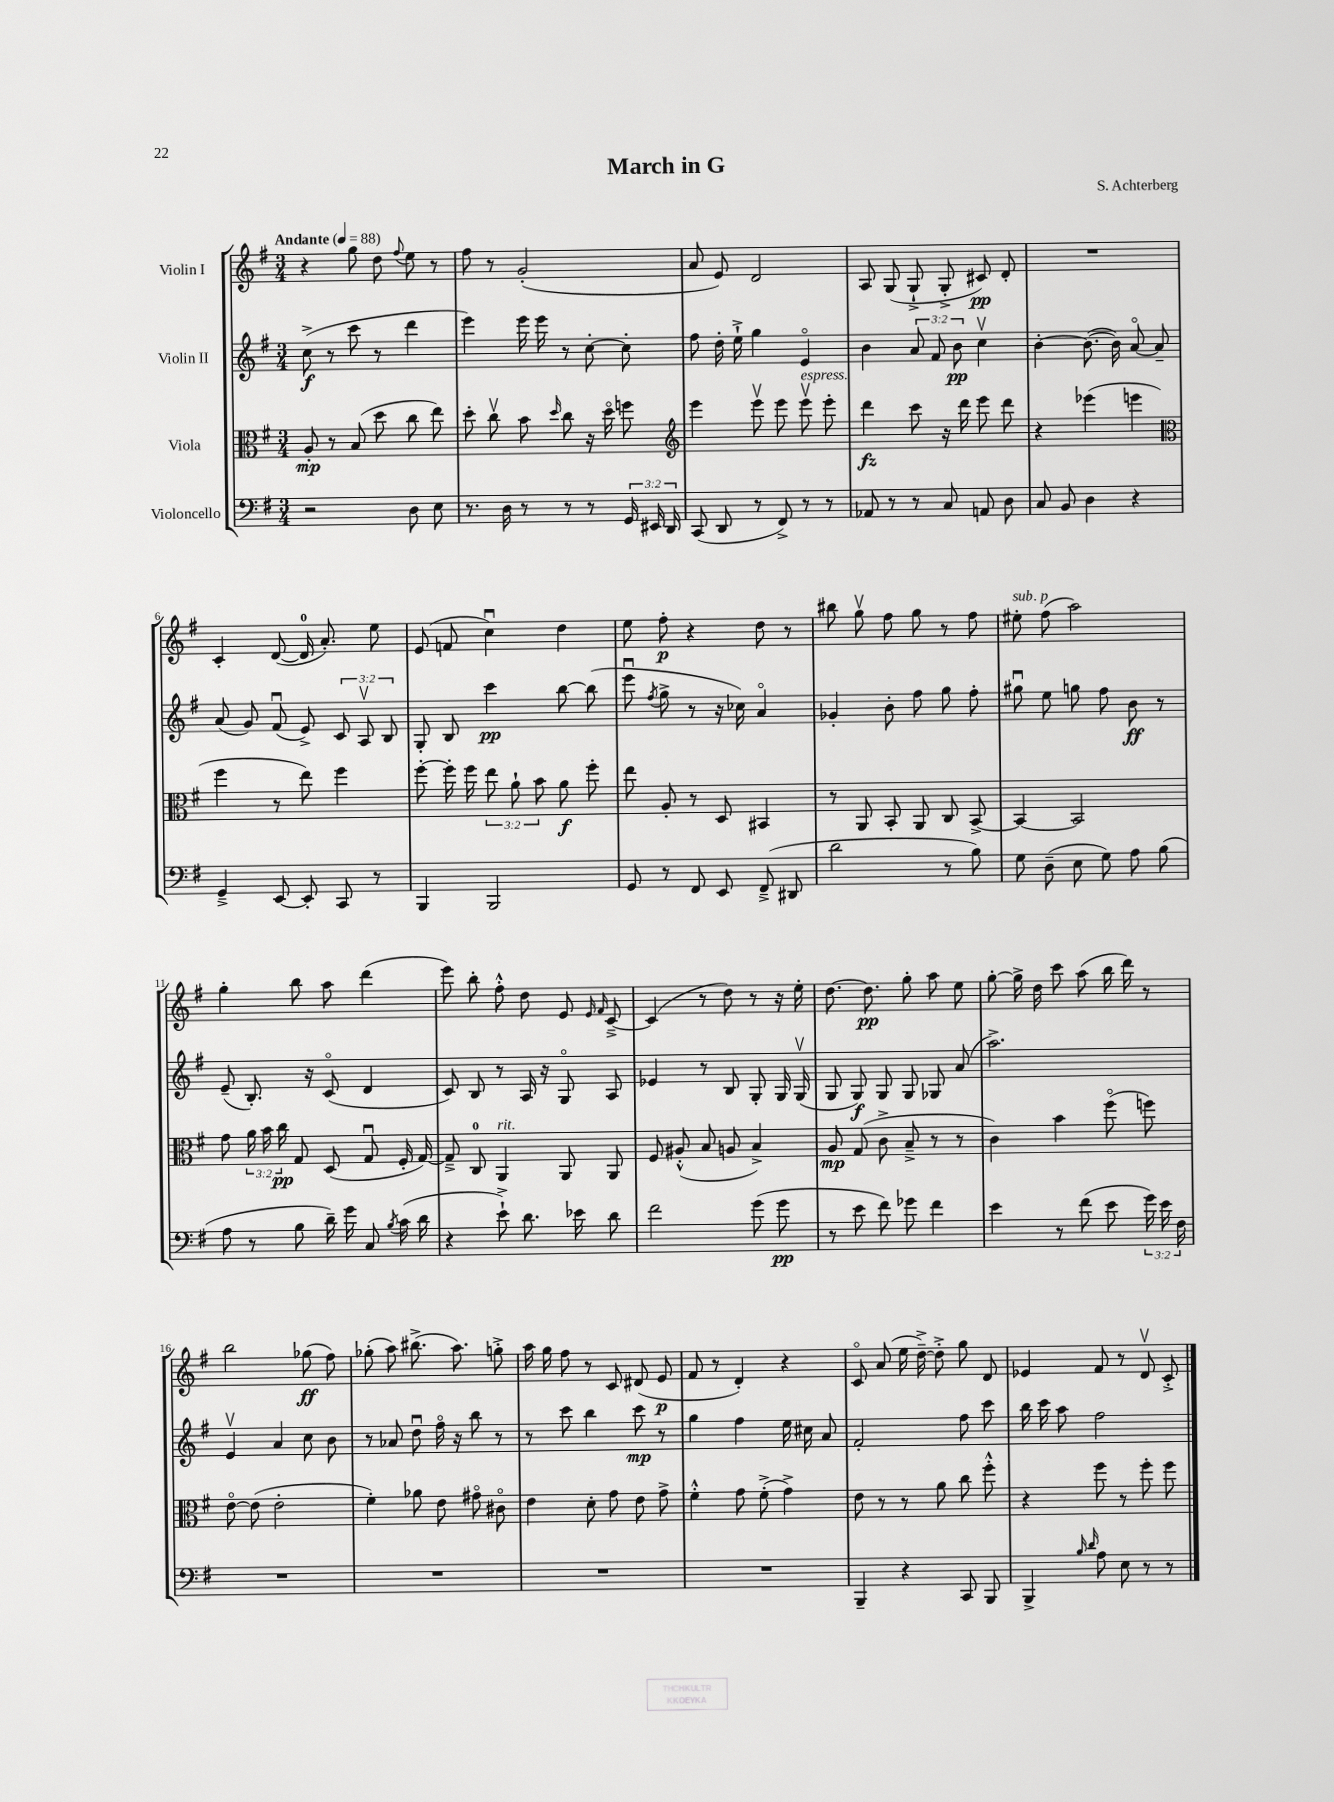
\header { title = "March in G" composer = "S. Achterberg" }
<<
\new StaffGroup <<
\new Staff = "s0" \with { instrumentName = "Violin I" } {
    \clef treble \key g \major \numericTimeSignature \time 3/4 \tempo "Andante" 4 = 88
    \autoBeamOff r4 g''8 d''8 \appoggiatura { fis''8 } e''8 r8 |
    fis''8 r8 g'2-.( |
    a'8 e'8) d'2 |
    a8 g8( g8-!-> g8-.-> cis'8\pp) d'8-. |
    R2. |
    c'4-. d'8~( d'16-0 a'8.-.) e''8 |
    e'8( f'8 c''4\downbow) d''4 |
    e''8 fis''8-.\p r4 d''8 r8 |
    bis''8 g''8\upbow fis''8 g''8 r8 fis''8 |
    eis''8-.^\markup { \italic "sub. p" } fis''8( a''2) |
    g''4-. b''8 a''8 d'''4( |
    e'''8) b''8-. fis''8-.-^ d''8 e'8 \grace { e'16 fis'16 } c'8~---> |
    c'4( r8 d''8) r8 r16 e''16-. |
    d''8.~ d''8.\pp g''8-. a''8 e''8 |
    g''8~-. g''16-> d''16 c'''8 a''8( b''16 d'''16) r8 |
    b''2 ges''8\ff( fis''8) |
    ges''8-.( a''8) bis''8.->( a''8.) g''8-.-> |
    a''16 g''16 fis''8 r8 c'8 dis'8( e'8\p |
    fis'8 r8 d'4-.) r4 |
    c'8\flageolet a'8( e''16 d''16~--->) d''8-.-> g''8 d'8 |
    ees'4 fis'8 r8 d'8\upbow c'8-.-> \bar "|." |
}
\new Staff = "s1" \with { instrumentName = "Violin II" } {
    \clef treble \key g \major \numericTimeSignature \time 3/4 \override Staff.TupletNumber.text = #tuplet-number::calc-fraction-text
    \autoBeamOff c''8->\f( r8 c'''8 r8 d'''4 |
    e'''4) e'''16 e'''16 r8 c''8~-. c''8-. |
    fis''8 d''16-. e''16-!-> g''4 e'4\flageolet |
    b'4 \tuplet 3/2 { a'8 fis'8 b'8\pp } c''4\upbow |
    b'4~-. b'8.~( b'16) a'8~\flageolet a'8-- |
    a'8( g'8) fis'8\downbow( e'8->) \tuplet 3/2 { c'8 a8\upbow b8 } |
    g8-. b8 c'''4\pp b''8~ b''8( |
    e'''8\downbow \acciaccatura { fis''8 } g''8-> r8 r16 ces''16) a'4\flageolet |
    ges'4-. b'8-. fis''8 g''8 fis''8-. |
    gis''8\downbow e''8 g''8 fis''8 b'8\ff r8 |
    e'8--( b8.-.) r16 c'8\flageolet( d'4 |
    c'8) b8 r8 a16 r16 g8\flageolet a8 |
    ees'4 r8 b8 g8-. g16 g16\upbow( |
    g8 g8\f) g8 g8 ges8 a'8( |
    a''2.->) |
    e'4\upbow a'4 c''8 b'8 |
    r8 aes'8 d''8\downbow fis''16\flageolet r16 b''8 r8 |
    r8 c'''8 b''4 c'''8\mp r8 |
    g''4 fis''4 e''16 cis''16 a'8 |
    fis'2-. fis''8 c'''8 |
    b''16 c'''16 a''8 fis''2 \bar "|." |
}
\new Staff = "s2" \with { instrumentName = "Viola" } {
    \clef alto \key g \major \numericTimeSignature \time 3/4 \override Staff.TupletNumber.text = #tuplet-number::calc-fraction-text
    \autoBeamOff a8-.\mp r8 b8( d''8 c''8 e''8) |
    d''8-. c''8\upbow b'8 \grace { d''16 } c''8 r16 d''16\flageolet f''8 |
    \clef treble e'''4 e'''8\upbow e'''8 e'''8\upbow^\markup { \italic "espress." } e'''8-. |
    d'''4\fz c'''8 r16 d'''16 e'''8 d'''8 |
    r4 ees'''4( e'''4 |
    \clef alto fis''4 r8 e''8) fis''4 |
    fis''8~-. fis''16-. fis''16 \tuplet 3/2 { e''8 a'8-! b'8 } a'8\f fis''8-. |
    e''8 a8-. r8 d8 bis,4 |
    r8 a,8 b,8-. a,8 c8 b,8~-> |
    b,4~ b,2 |
    g'8 \tuplet 3/2 { a'16 b'16 c''16\pp } g8 d8( g8\downbow fis16-. g16~) |
    g8---> c8-0 a,4^\markup { \italic "rit." } a,8 a,8 |
    fis8 ais8-.-^( b8 a8 b4->) |
    a8\mp g8( c'8-> b8---> r8 r8 |
    c'4) b'4 fis''8\flageolet( f''8) |
    e'8~\flageolet e'8( e'2-. |
    fis'4-.) aes'8 e'8 gis'8\flageolet cis'8\flageolet |
    e'4 d'8-. g'8 e'8 g'8-> |
    fis'4-.-^ g'8 fis'8-.->( g'4->) |
    e'8 r8 r8 a'8 c''8 fis''8-.-^ |
    r4 fis''8 r8 fis''8-. fis''8 \bar "|." |
}
\new Staff = "s3" \with { instrumentName = "Violoncello" } {
    \clef bass \key g \major \numericTimeSignature \time 3/4 \override Staff.TupletNumber.text = #tuplet-number::calc-fraction-text
    \autoBeamOff r2 d8 e8 |
    r8. d16 r8 r8 r8 \tuplet 3/2 { g,16 eis,16 d,16 } |
    c,8( d,8 r8 fis,8->) r8 r8 |
    aes,8 r8 r8 c8 a,8 d8 |
    c8 b,8 d4 r4 |
    g,4---> e,8~ e,8-. c,8 r8 |
    b,,4 b,,2 |
    g,8 r8 fis,8 e,8 fis,8--->( dis,8 |
    d'2 r8 b8) |
    g8 d8--( e8 g8) a8 b8( |
    a8 r8 b8 d'16--) g'16 c8 \acciaccatura { b8 } c'16( d'16 |
    r4 e'8-!->) d'8. ees'16 d'8 |
    fis'2 g'8( g'8\pp |
    r8 e'8 fis'8) ges'8 fis'4 |
    e'4 r8 fis'8( e'8 \tuplet 3/2 { g'16) e'16 fis16 } |
    R2. |
    R2. |
    R2. |
    R2. |
    b,,4-- r4 c,8 b,,8 |
    b,,4-> \grace { b16 d'16 } a8 e8 r8 r8 \bar "|." |
}
>>
>>
